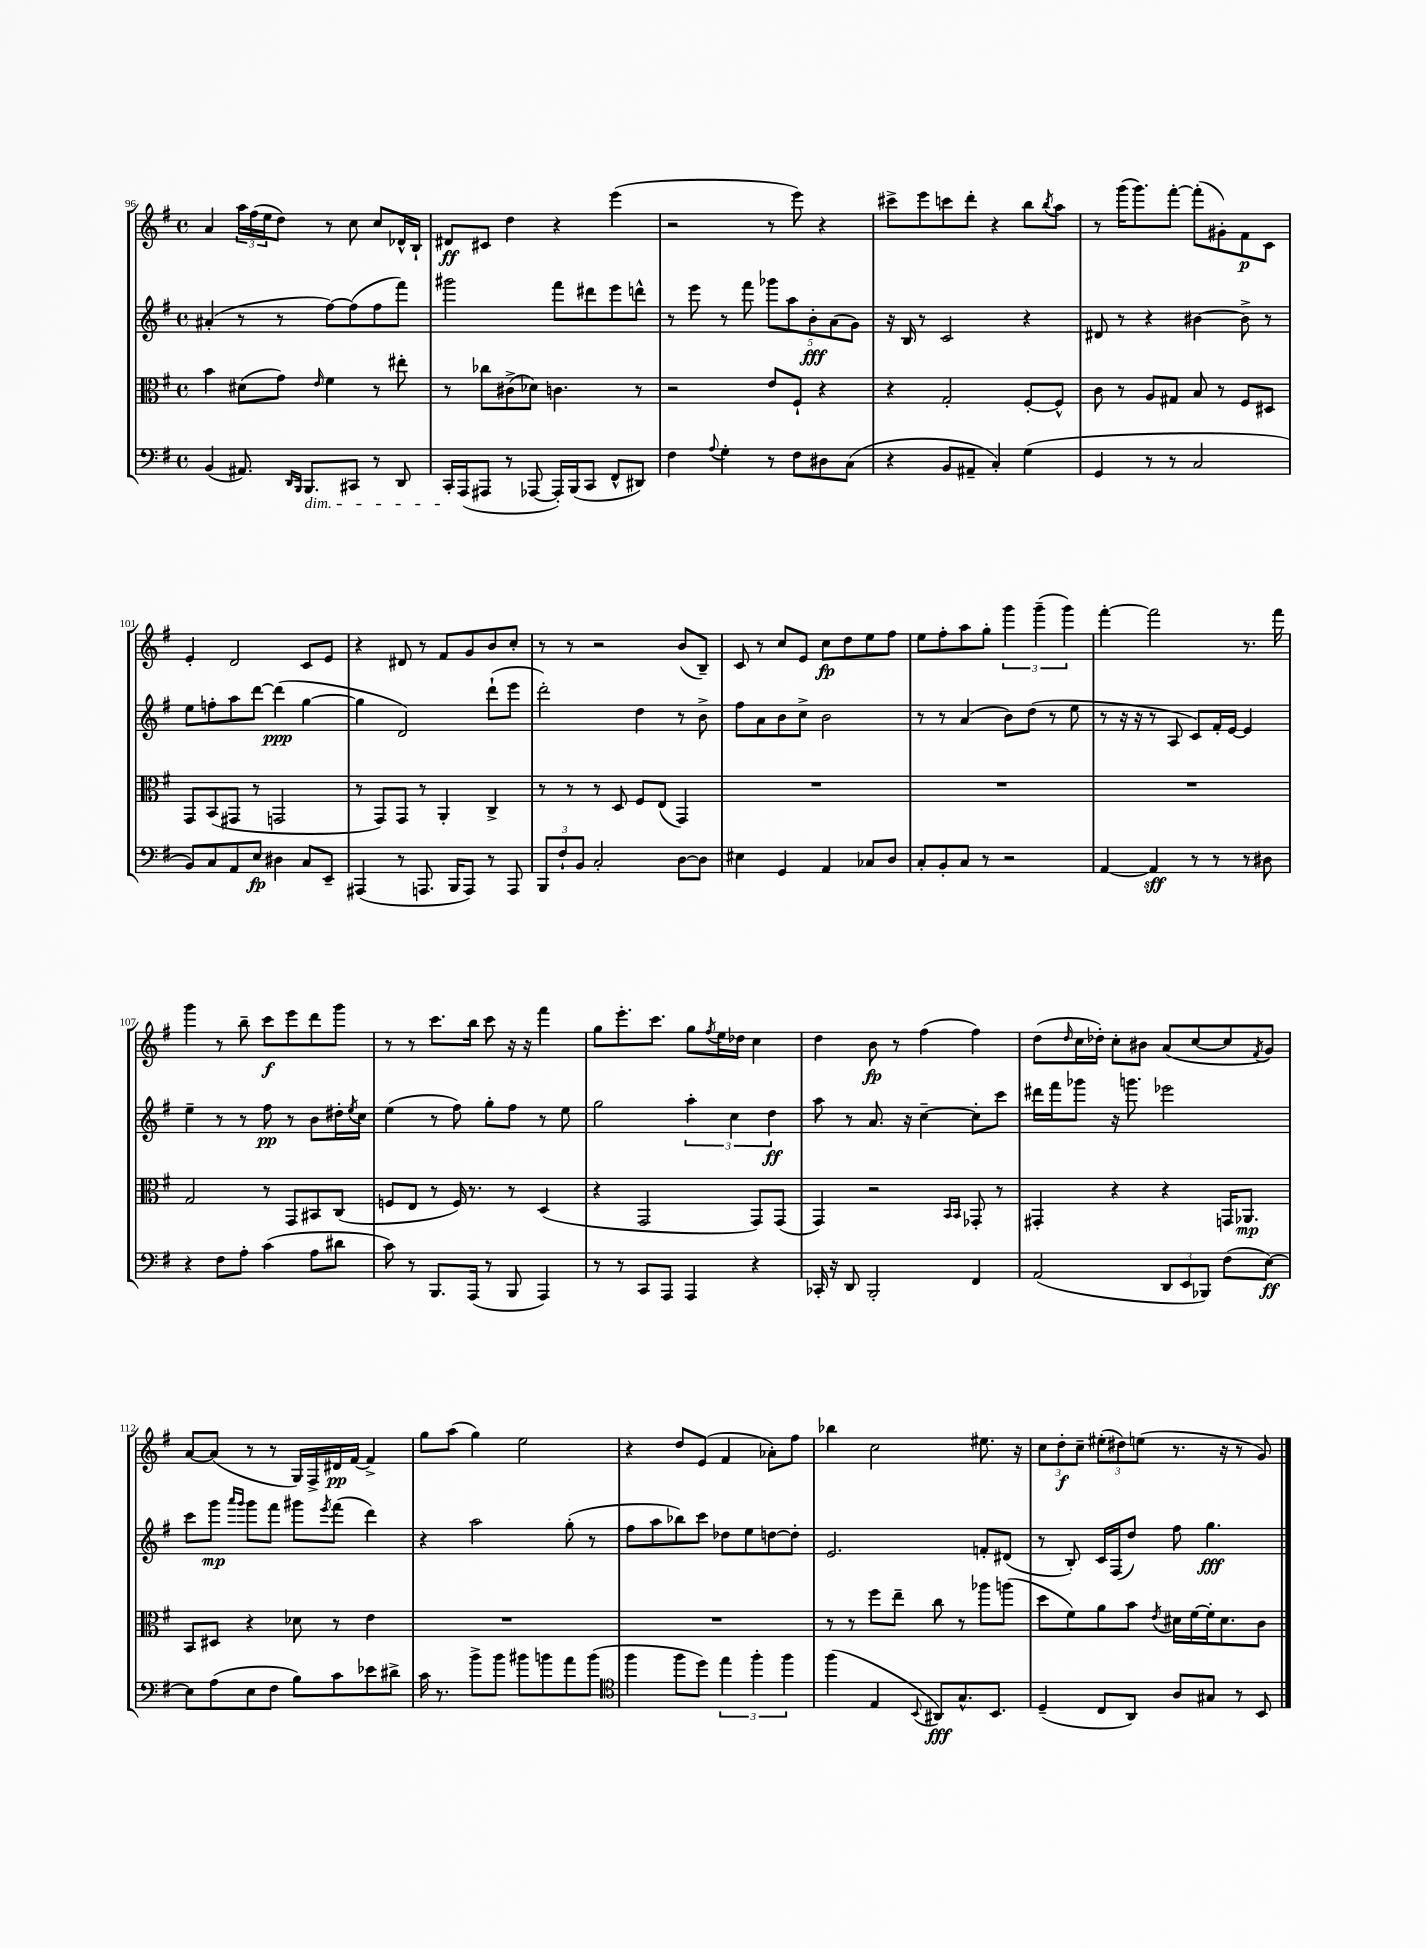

**kern	**kern	**kern	**kern
*staff4	*staff3	*staff2	*staff1
*clefF4	*clefC3	*clefG2	*clefG2
*k[f#]	*k[f#]	*k[f#]	*k[f#]
*M4/4	*M4/4	*M4/4	*M4/4
*met(c)	*met(c)	*met(c)	*met(c)
(4BB/	4b\	(4a#'/	4a/
8.AA#/)	(8d#\L	8r	24aa\LL
.	.	.	(24ff#\
.	.	.	24ee\J
.	8g\J)	8r	8dd\J)
16qqDD/LL	.	.	.
16qqBBB/JJ	.	.	.
8.BBB/L	.	.	.
.	16qqe/	.	.
.	4f#\	[8ff#\L)	8r
8CC#/J	.	(8ff#\]	8cc\
8r	8r	8ff#\	8cc/L
8DD/	8ee#'\	8fff#\J)	16d-^^/L
.	.	.	16B`/JJ
=	=	=	=
16CC'/LL	8r	2ggg#\	8d#/L
(16AAA/J	.	.	.
8AAA#/J	8cc-\L	.	8c#/J
8r	(8c#^\	.	4dd\
[8AAA-/	8d-\J)	.	.
16AAA-'/]LL)	4.c\	8fff#\L	4r
(16BBB/J	.	.	.
8CC/J	.	8ddd#\	.
8FF#^^/L	.	8eee\	(4eee\
8DD#/J)	8r	8ddd^^\J	.
=	=	=	=
4F#\	2r	8r	2r
.	.	8eee\	.
8qqA/	.	.	.
4G'\	.	8r	.
.	.	8fff#\	.
8r	8e/L	10ggg-\L	8r
.	.	10aa\	.
8F#\L	8F#`/J	.	8eee\)
.	.	10b'\	.
8D#\	4r	.	4r
.	.	(10a\	.
(8C\J	.	.	.
.	.	10g\J)	.
=	=	=	=
4r	4r	16r	8ccc#^\L
.	.	16B/	.
.	.	8r	8eee\
8BB/L	2G'/	2c/	8ccc\
8AA#~/J	.	.	8ddd'\J
4C'/)	.	.	4r
(4G\	[8F#'/L	4r	8bb\L
.	.	.	8qbb/
.	8F#^^/]J	.	8aa\J
=	=	=	=
4GG/	8c\	8d#/	8r
.	8r	8r	(16ggg\LK
.	.	.	8.ggg\)
8r	8A/L	4r	.
8r	8G#/J	.	[8fff#'\J
2C/	8B/	[4b#\	(8fff#'\]L
.	8r	.	8g#'\)
.	8F#/L	8b#^\]	8f#\
.	8D#/J	8r	8c\J
=	=	=	=
8BB/L)	8GG/L	8ee\L	4e'/
8C/	(8BB/	8ff'\	.
8AA/	8GG#/J	8aa\	2d/
8E/J	8r	[8ddd\J	.
4D#\	2GG/	(4ddd\]	.
8C/L	.	[4gg\	8c/L
8EE~/J	.	.	8e/J
=	=	=	=
(4AAA#/	8r	4gg\]	4r
.	8GG/L)	.	.
8r	8GG/J	2d/)	8d#/
8.AAA/	8r	.	8r
.	4AA'/	.	8f#/L
16BBB/LK	.	.	.
8AAA/J)	.	.	8g/
8r	4C^/	(8ddd`\L	8b/
8AAA/	.	8eee\J	8cc'/J
=	=	=	=
12BBB/L	8r	2ddd'\)	8r
12F#`/	.	.	.
.	8r	.	8r
12BB/J	.	.	.
2C'/	8r	.	2r
.	8D/	.	.
.	8F#/L	4dd\	.
.	(8E/J	.	.
[8D\L	4GG/)	8r	(8b/L
8D\]J	.	8b^\	8B~/J)
=	=	=	=
4E#\	1r	8ff#\L	8c/
.	.	8a\	8r
4GG/	.	8b\	8cc/L
.	.	8cc^\J	8e/J
4AA/	.	2b\	8cc\L
.	.	.	8dd\
8C-/L	.	.	8ee\
8D/J	.	.	8ff#\J
=	=	=	=
8C'/L	1r	8r	8ee\L
8BB'/	.	8r	8ff#'\
8C/J	.	(4a/	8aa\
8r	.	.	8gg'\J
2r	.	8b\L)	6ggg\
.	.	(8dd\J	.
.	.	.	(6ggg~\
.	.	8r	.
.	.	.	6ggg\)
.	.	8ee\	.
=	=	=	=
[4AA/	1r	8r	[4fff#'\
.	.	16r	.
.	.	16r	.
4AA/]	.	8r	2fff#\]
.	.	8A/	.
8r	.	8c/L)	.
8r	.	16f#'/L	.
.	.	[16e/JJ	.
8r	.	4e/]	8.r
8D#\	.	.	.
.	.	.	16fff#\
=	=	=	=
4r	2G/	4ee~\	4ggg\
8F#\L	.	8r	8r
8A'\J	.	8r	8bb~\
(4c\	8r	8ff#\	8ccc\L
.	8GG/L	8r	8eee\
8A\L	8BB#/	8b\L	8ddd\
8d#\J	(8C/J	16dd#'\L	8ggg\J
.	.	8qee/	.
.	.	16cc\JJ	.
=	=	=	=
8c\)	8F/L	(4ee\	8r
8r	8E/J	.	8r
8.BBB/L	8r	8r	8.ccc\L
.	16F/)	8ff#\)	.
(16AAA/Jk	8.r	.	16bb\Jk
8r	.	8gg'\L	8ccc\
8BBB/	8r	8ff#\J	16r
.	.	.	16r
4AAA/)	(4D/	8r	4fff#\
.	.	8ee\	.
=	=	=	=
8r	4r	2gg\	8gg\L
8r	.	.	8.eee'\
8CC/L	2GG/	.	.
.	.	.	8.ccc\J
8AAA/J	.	.	.
4AAA/	.	6aa'\	8gg\L
.	.	.	8qff#/
.	.	.	16ee\L
.	.	6cc\	.
.	.	.	16dd-\JJ
4r	8GG/L)	.	4cc\
.	.	6dd\	.
.	(8GG/J	.	.
=	=	=	=
16CC-'/	4GG/)	8aa\	4dd\
16r	.	.	.
8DD/	.	8r	.
2BBB'/	2r	8.a/	8b\
.	.	.	8r
.	.	16r	.
.	.	[4cc~\	(4ff#\
.	16qqBB/LL	.	.
.	16qqBB/JJ	.	.
4FF#/	8GG-'/	8cc'\]L	4ff#\)
.	8r	8ccc\J	.
=	=	=	=
(2AA/	4GG#'/	16ddd#\LL	(8dd\L
.	.	16fff#\J	.
.	.	.	16qqdd/
.	.	8ggg-\J	16cc\L
.	.	.	16dd-'\JJ)
.	4r	16r	8cc'\L
.	.	8.ggg\	.
.	.	.	8b#\J
12DD/L	4r	2eee-\	(8a/L
12EE/	.	.	.
.	.	.	[8cc/
12BBB-/J)	.	.	.
(8F#\L	16GG/LK	.	8cc/]
.	8.AA-/J	.	.
.	.	.	8qf#/
[8E\J)	.	.	8g/J)
=	=	=	=
8E\]L	8BB/L	8ccc\L	[8a/L
(8A\	8D#/J	8ggg\J	(8a/]J
.	.	16qqaaa/LL	.
.	.	16qqggg/JJ	.
8E\	4r	8ggg\L	8r
8F#\J	.	8fff#\J	8r
8B\L)	8d-\	8ggg#\L	16G/LL)
.	.	.	16F#^/
.	.	8qeee/	.
8c\	8r	(8fff#\J	16d#/
.	.	.	[16f#/JJ
8e-\	4e\	4ddd\)	4f#^/]
8d#^\J	.	.	.
=	=	=	=
16c\	1r	4r	8gg\L
8.r	.	.	.
.	.	.	(8aa\J
8b^\L	.	2aa\	4gg\)
8b\J	.	.	.
8b#\L	.	.	2ee\
8b\	.	.	.
8a\	.	(8gg'\	.
(8b\J	.	8r	.
=	=	=	=
*clefC4	*	*	*
4ff#\	1r	8ff#\L	4r
.	.	8aa\	.
8ff#\L	.	8bb-\)	8dd/L
8dd\J)	.	8ccc\J	(8e/J
6ee\	.	8dd-\L	4f#/
.	.	8ee\	.
6ff#'\	.	.	.
.	.	[8dd\	8a-'\L)
6ff#\	.	.	.
.	.	8dd'\]J	8ff#\J
=	=	=	=
(4ff#\	8r	2.e/	4bb-\
.	8r	.	.
4E/	8ff#\L	.	2cc\
.	8ee~\J	.	.
8qqBB/	.	.	.
8AA#/L)	8cc\	.	.
8.G^^/	8r	.	.
.	8aa-\L	8f'/L	8.ee#\
8.BB/J	.	.	.
.	(8aa\J	(8d#/J	.
.	.	.	16r
=	=	=	=
(4D~/	8dd\L	8r	12cc\L
.	.	.	12dd'\
.	8f#\)	8B'/)	.
.	.	.	12cc~\J
8C/L	8a\	16c/LL	(12ee#'\L
.	.	(16F#/J	.
.	.	.	12dd#\)
8AA/J)	8b\J	8dd/J)	.
.	.	.	(12ee\J
.	8qe/	.	.
8A/L	16d#\LL	8ff#\	8.r
.	[16f#\	.	.
8G#/J	16f#'\]J	4.gg\	.
.	8.d#\	.	16r
8r	.	.	8r
8BB/	8c\J	.	8g/)
==	==	==	==
*-	*-	*-	*-
